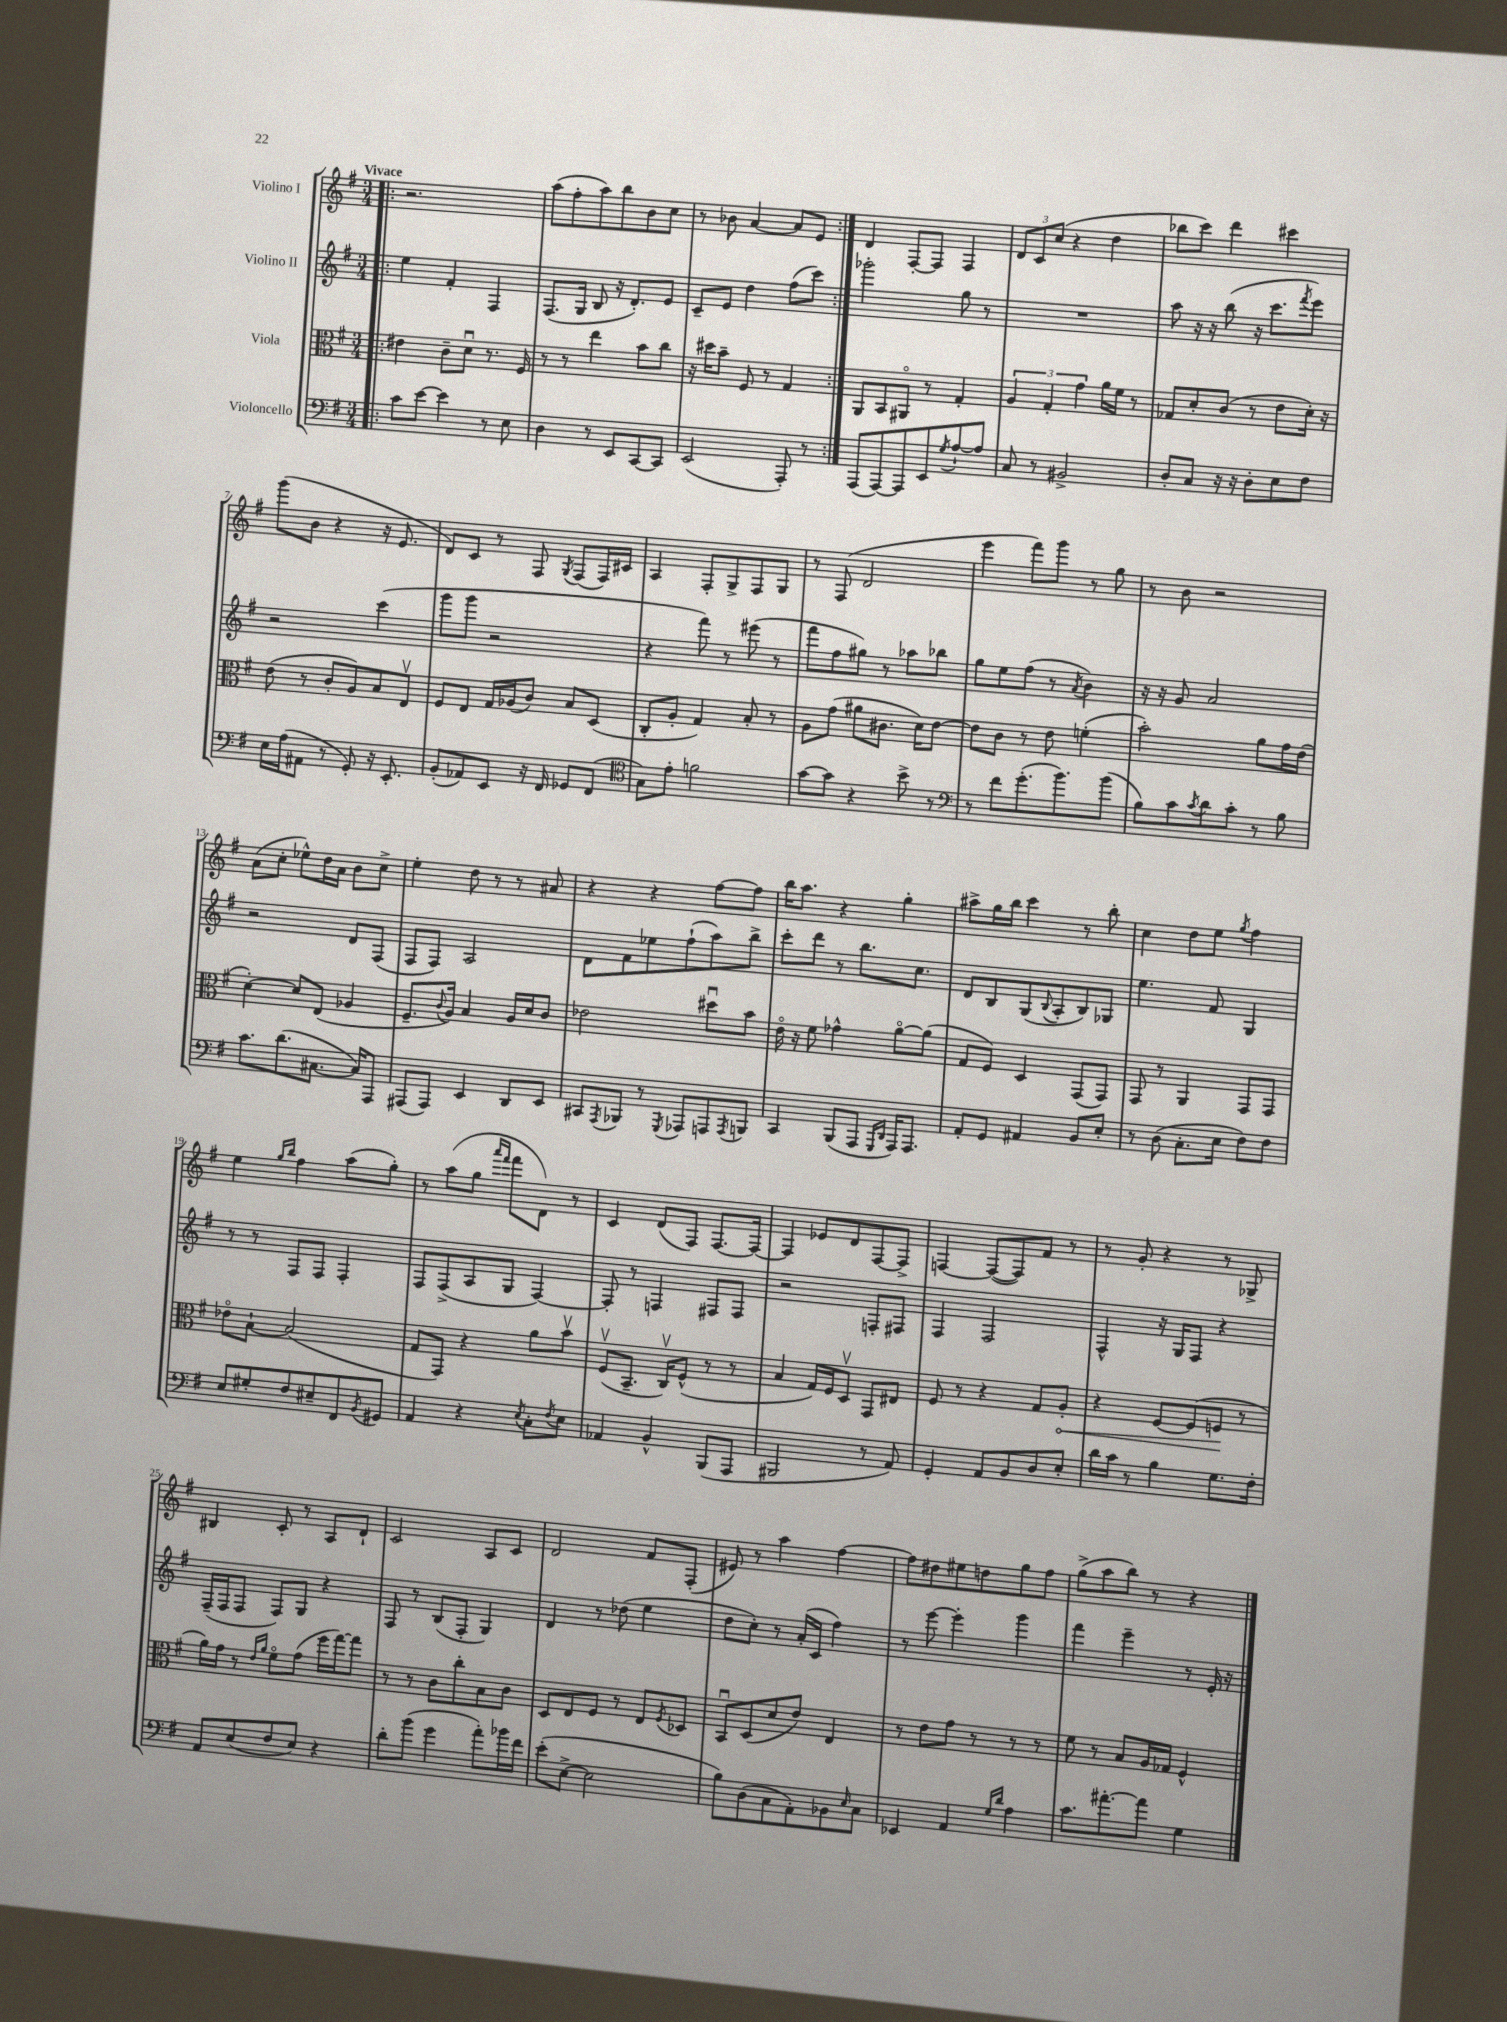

**kern	**kern	**dynam	**kern	**kern
*part4	*part3	*part3	*part2	*part1
*staff4	*staff3	*staff3	*staff2	*staff1
*I"Violoncello	*I"Viola	*	*I"Violino II	*I"Violino I
*clefF4	*clefC3	*	*clefG2	*clefG2
*k[f#]	*k[f#]	*	*k[f#]	*k[f#]
*M3/4	*M3/4	*	*M3/4	*M3/4
=1!|:	=1!|:	=1!|:	=1!|:	=1!|:
!	!	!	!	!LO:TX:a:B:t=Vivace
8c\L	4e#X\	.	4ee\	2.r
[8e\J	.	.	.	.
4e\]	8c~\L	.	4f#'/	.
.	8du\J	.	.	.
8r	8.r	.	4F#/	.
8E\	.	.	.	.
.	16F#/	.	.	.
=2	=2	=2	=2	=2
4D\	8r	.	(8.F#/L	(8aa\L
.	8r	.	.	8ff#'\
.	.	.	16G/Jk	.
8r	4ee\	.	8B/	8aa\)
8EE/L	.	.	16r	8bb\
.	.	.	8.d'/L)	.
[8CC/	8b\L	.	.	8b\
8CC/J]	8cc\J	.	8e/J	8cc\J
=3	=3	=3	=3	=3
(2EE/	16r	.	8c~/L	8r
.	16dd#X\KL	.	.	.
.	8b~\J	.	8e/J	8b-X\
.	8F#/	.	4dd\	[4a/
.	8r	.	.	.
8AAA'/)	4G/	.	(8ff#\L	8a/L]
8r	.	.	8ccc\J)	8e/J
=4:|!	=4:|!	=4:|!	=4:|!	=4:|!
(8AAA/L	8AA/L	.	2ggg-X'\	4d/
[8AAA/)	8BB/	.	.	.
8AAA/]	8AA#X/J	.	.	[8F#'/L
8EE/	8r	.	.	8F#/J]
8qG/	.	.	.	.
[8A`/	4G'/	.	8gg\	4F#/
8A/J]	.	.	8r	.
=5	=5	=5	=5	=5
8C/	6A/	.	2.r	12d/L
.	.	.	.	12c/
8r	.	.	.	.
.	6G'/	.	.	(12cc/J
2BB#X^/	.	.	.	4r
.	6g\	.	.	.
.	16a\LL	.	.	4dd\
.	16f#\JJ	.	.	.
.	8r	.	.	.
=6	=6	=6	=6	=6
8D'/L	8G-X/L	.	8aa\	8bb-X\L
8C/J	8d'/	.	16r	8ccc\J)
.	.	.	16r	.
16r	(8c/J	.	(8bb\	4ddd\
16r	.	.	.	.
8D'\L	8r	.	16r	.
.	.	.	8.ccc\L	.
8E\	8e\L	.	.	4ccc#X\
.	.	.	8qfff#/	.
8F#\J	16d'\Jk)	.	8eee\J)	.
.	16r	.	.	.
!!LO:LB:g=z
=7	=7	=7	=7	=7
16E\LL	(8e\	.	2r	(8ggg\L
(16A\J	.	.	.	.
8AA#X\J	8r	.	.	8b\J
8r	8c'/L	.	.	4r
8GG'/)	8A/)	.	.	.
16r	8B/	.	(4ccc\	16r
8.EE'/	.	.	.	8.e/
.	8Ev/J	.	.	.
=8	=8	=8	=8	=8
(8BB'/L	8F#/L	.	8ggg\L	8d/L)
8AA-X/)	8E/J	.	8ggg\J	8c/J
8EE/J	16G/LL	.	2r	8r
.	(16A-X/J	.	.	.
16r	8c/J)	.	.	8F#/
16FF#/	.	.	.	.
.	.	.	.	8qG/
8GG-X/L	8B/L	.	.	(8F#/L
(8FF#/J	(8D/J	.	.	16F#/L)
.	.	.	.	16c#X/JJ
=9	=9	=9	=9	=9
*clefC4	*	*	*	*
8G\L)	8C'/L	.	4r	4A/
8e'\J	8A'/J	.	.	.
2fn\	4G/)	.	8fff#\)	8F#'/L
.	.	.	8r	8G^/
.	8B'/	.	(8eee#X\	8F#/
.	8r	.	8r	8G/J
=10	=10	=10	=10	=10
[8g\L	8A\L	.	8fff#\L	8r
8g\J]	(8g\J	.	8ff#\	(8F#/
4r	8a#X\L	.	8gg#X\J)	2d/
.	8.c#X\J	.	8r	.
8b^\	.	.	8aa-X\L	.
.	16d\KL)	.	.	.
8r	[8e\J	.	8bb-X\J	.
=11	=11	=11	=11	=11
*clefF4	*	*	*	*
8r	8e\L]	.	8gg\L	4eee\
8f#\L	8c\J	.	8ee\	.
(8.g'\	8r	.	(8ff#\J	8fff#\L)
.	8e\	.	8r	8ggg\J
8.b\)	.	.	.	.
.	.	.	8qa/	.
.	(4fn'\	.	4b\)	8r
(8b\J	.	.	.	8gg\
=12	=12	=12	=12	=12
8B\L)	2b'\)	.	16r	8r
.	.	.	16r	.
8c\	.	.	8g/	8b\
8qc/	.	.	.	.
8d\	.	.	2a/	2r
8c'\J	.	.	.	.
8r	8a\L	.	.	.
8B\	16g\L	.	.	.
.	(16e\JJ	.	.	.
!!LO:LB:g=z
=13	=13	=13	=13	=13
8.c\L	[4d'\)	.	2r	(8a\L
.	.	.	.	8cc'\J
(8.d\	.	.	.	.
.	8d/L]	.	.	8ee-X^^\L)
[8.C#X\J	(8E/J	.	.	16dd\L
.	.	.	.	16a\JJ
.	4A-X/	.	8d/L	8b\L
16C#/KL])	.	.	.	.
8AAA/J	.	.	(8F#/J	8cc^\J
=14	=14	=14	=14	=14
(8AAA#X/L	8.F#~/L	.	8F#/L	4ee'\
8AAA#/J)	.	.	8F#/J)	.
.	8qqc/	.	.	.
.	16A/Jk)	.	.	.
4EE/	4B/	.	2A/	8dd\
.	.	.	.	8r
8DD/L	16A/LL	.	.	8r
.	16d/J	.	.	.
8EE/J	8c/J	.	.	8a#X/
=15	=15	=15	=15	=15
8CC#X/L	2e-X\	.	8d\L	4r
8qAAA/	.	.	.	.
8BBB-X/J	.	.	8f#\	.
8r	.	.	8ee-X\	4r
8qGGG/	.	.	.	.
8AAA-X/L	.	.	(8ff#`\	.
8AAAn/	8dd#Xu\L	.	8aa\)	[8ff#\L
8qAAA/	.	.	.	.
8BBBn/J	8b\J	.	8bb^\J	8ff#\J]
=16	=16	=16	=16	=16
4CC/	16e\	.	8ccc'\L	16bb\KL
.	16r	.	.	8.aa\J
.	8f#\	.	8ddd\J	.
(8BBB/L	4g-X^^\	.	8r	4r
8AAA/J	.	.	8.bb\L	.
16qqGGG/LL	.	.	.	.
16qqDD/JJ	.	.	.	.
16AAA/KL)	[8a\L	.	.	4gg'\
8.AAA/J	.	.	8.cc\J	.
.	(8a\J]	.	.	.
=17	=17	=17	=17	=17
8AA'/L	8G/L	.	8d/L	8aa#X^\L
8GG/J	8F#/J)	.	8B/	16gg\L
.	.	.	.	16bb\JJ
4AA#X/	4D/	.	(8G/	4ccc\
.	.	.	8qqB/	.
.	.	.	8A'/	.
8BB/L	(8GG/L	.	8B/)	8r
8E'/J	8GG/J)	.	8G-X/J	8bb'\
=18	=18	=18	=18	=18
8r	8GG/	.	4.ee\	4cc\
(8D\	8r	.	.	.
8.C'\L	4AA/	.	.	8dd\L
.	.	.	8f#/	8ee\J
16E\Jk	.	.	.	.
.	.	.	.	8qgg/
8F#\L)	8GG/L	.	4G/	4ff#\
8F#\J	8GG/J	.	.	.
!!LO:LB:g=z
=19	=19	=19	=19	=19
8E/L	8e-X\L	.	8r	4ee\
8G#X'/	[8B`\J	.	8r	.
.	.	.	.	16qqgg/LL
.	.	.	.	16qqbb/JJ
8F#/	(2B/]	.	8F#/L	4ff#\
8E#X~/	.	.	8F#/J	.
8FF#/	.	.	4F#'/	(8aa\L
8qBB/	.	.	.	.
8GG#X/J	.	.	.	8gg'\J)
=20	=20	=20	=20	=20
4AA/	8G/L	.	8F#/L	8r
.	8GG/J)	.	(8F#^/	(8aa\L
4r	4r	.	8A/	8gg\J
.	.	.	.	16qqaaa/LL
.	.	.	.	16qqfff#/JJ
.	.	.	8G/J	8fff#\L
8qE/	.	.	.	.
8C'\L	8a\L	.	[4F#/)	8d\J)
8qF#/	.	.	.	.
8E\J	8bv\J	.	.	8r
=21	=21	=21	=21	=21
4AA-X/	(8F#v/L	.	8F#'/]	4c/
.	8.BB~/J	.	8r	.
4BB^^/	.	.	4Fn/	(8d/L
.	16Cv/KL)	.	.	.
.	(8F#^^/J	.	.	8F#/J)
(8BBB/L	8r	.	8F#X/L	[8.F#/L
8AAA/J	8r	.	8F#/J	.
.	.	.	.	16F#/Jk_
=22	=22	=22	=22	=22
2BBB#X/	4B/	.	2r	4F#/]
.	16G/LL)	.	.	8e-X/L
.	16F#/J	.	.	.
.	8Dv/J	.	.	8d/
8r	8GG/L	.	8Fn'/L	[8F#/
8AA/)	8E#X/J	.	8F#X/J	8F#^/J]
=23	=23	=23	=23	=23
4GG'/	8F#/	.	4F#/	[4Fn/
.	8r	.	.	.
8AA/L	4r	.	2F#/	(8F/L_
8BB/	.	.	.	8F/])
8D/	8G/L	.	.	8f#/J
!	!	!LO:HP:b	!	!
8E'/J	8A'/J	<	.	8r
=24	=24	=24	=24	=24
16d\LL	4r	.	4F#^^/	8r
16c\JJ	.	.	.	.
8r	.	.	.	8g'/
4B\	[8F#/L	.	16r	4r
.	.	.	16G/KL	.
.	(8F#/]	.	8F#/J	.
8.G\L	8Fn/J	.	4r	8r
.	8r	[	.	8G-X^/
16F#'\Jk	.	.	.	.
!!LO:LB:g=z
=25	=25	=25	=25	=25
8AA/L	16a\LL)	.	(16F#~/LL	4B#X/
.	16g\JJ	.	16F#/J	.
(8E/	8r	.	8F#/J	.
.	16qqe/LL	.	.	.
.	16qqa/JJ	.	.	.
8F#/	8f#\L	.	8F#/L)	8c'/
8E/J)	(8g\J	.	8G/J	8r
4r	16ff#\LL	.	4r	8A/L
.	[16gg\J)	.	.	.
.	8gg\J]	.	.	8d`/J
=26	=26	=26	=26	=26
8d'\L	8r	.	8F#/	2c/
(8b\J	8r	.	8r	.
4g\	8c\L	.	(8B/L	.
.	8cc'\	.	8F#'/J	.
8a'\L)	8B\	.	4G/)	8A/L
16b-X\L	8c\J	.	.	8c/J
16f#\JJ	.	.	.	.
=27	=27	=27	=27	=27
(8e'\L	8D/L	.	4d/	2d/
[8E^\J	8E/	.	.	.
2E\]	8F#/J	.	8r	.
.	8r	.	(8dd-X\	.
.	8E/L	.	4ee\	8f#/L
.	8qF#/	.	.	.
.	8D-X/J	.	.	(8F#'/J
=28	=28	=28	=28	=28
8B\L)	8BBu/L	.	8dd\L	8e#X/)
(8D\	(8D/	.	8cc'\J)	8r
8C\	8d/	.	8r	4aa\
8AA'\)	8e/J)	.	(16a'/LL	.
.	.	.	16c/JJ	.
8BB-X\	4E/	.	4ff#\)	[4ff#\
16qqE/	.	.	.	.
8C\J	.	.	.	.
=29	=29	=29	=29	=29
4EE-X/	8r	.	8r	8ff#\L]
.	8e\L	.	[8eee\	8dd#X\
4AA/	8g\J	.	4eee'\]	8ee#X\
.	8r	.	.	8ddn\
16qqG/LL	.	.	.	.
16qqd/JJ	.	.	.	.
4A\	8r	.	4ggg\	8gg\
.	8r	.	.	8ff#\J
=30	=30	=30	=30	=30
8.c\L	8f#\	.	4fff#\	(8gg^\L
.	8r	.	.	8aa\
[8.a#X'\	.	.	.	.
.	8B/L	.	4eee~\	8bb\J)
8a#\J]	16A/L	.	.	8r
.	16G-X/JJ	.	.	.
4G\	4F#^^/	.	8r	4r
.	.	.	16e'/	.
.	.	.	16r	.
==	==	==	==	==
*-	*-	*-	*-	*-
